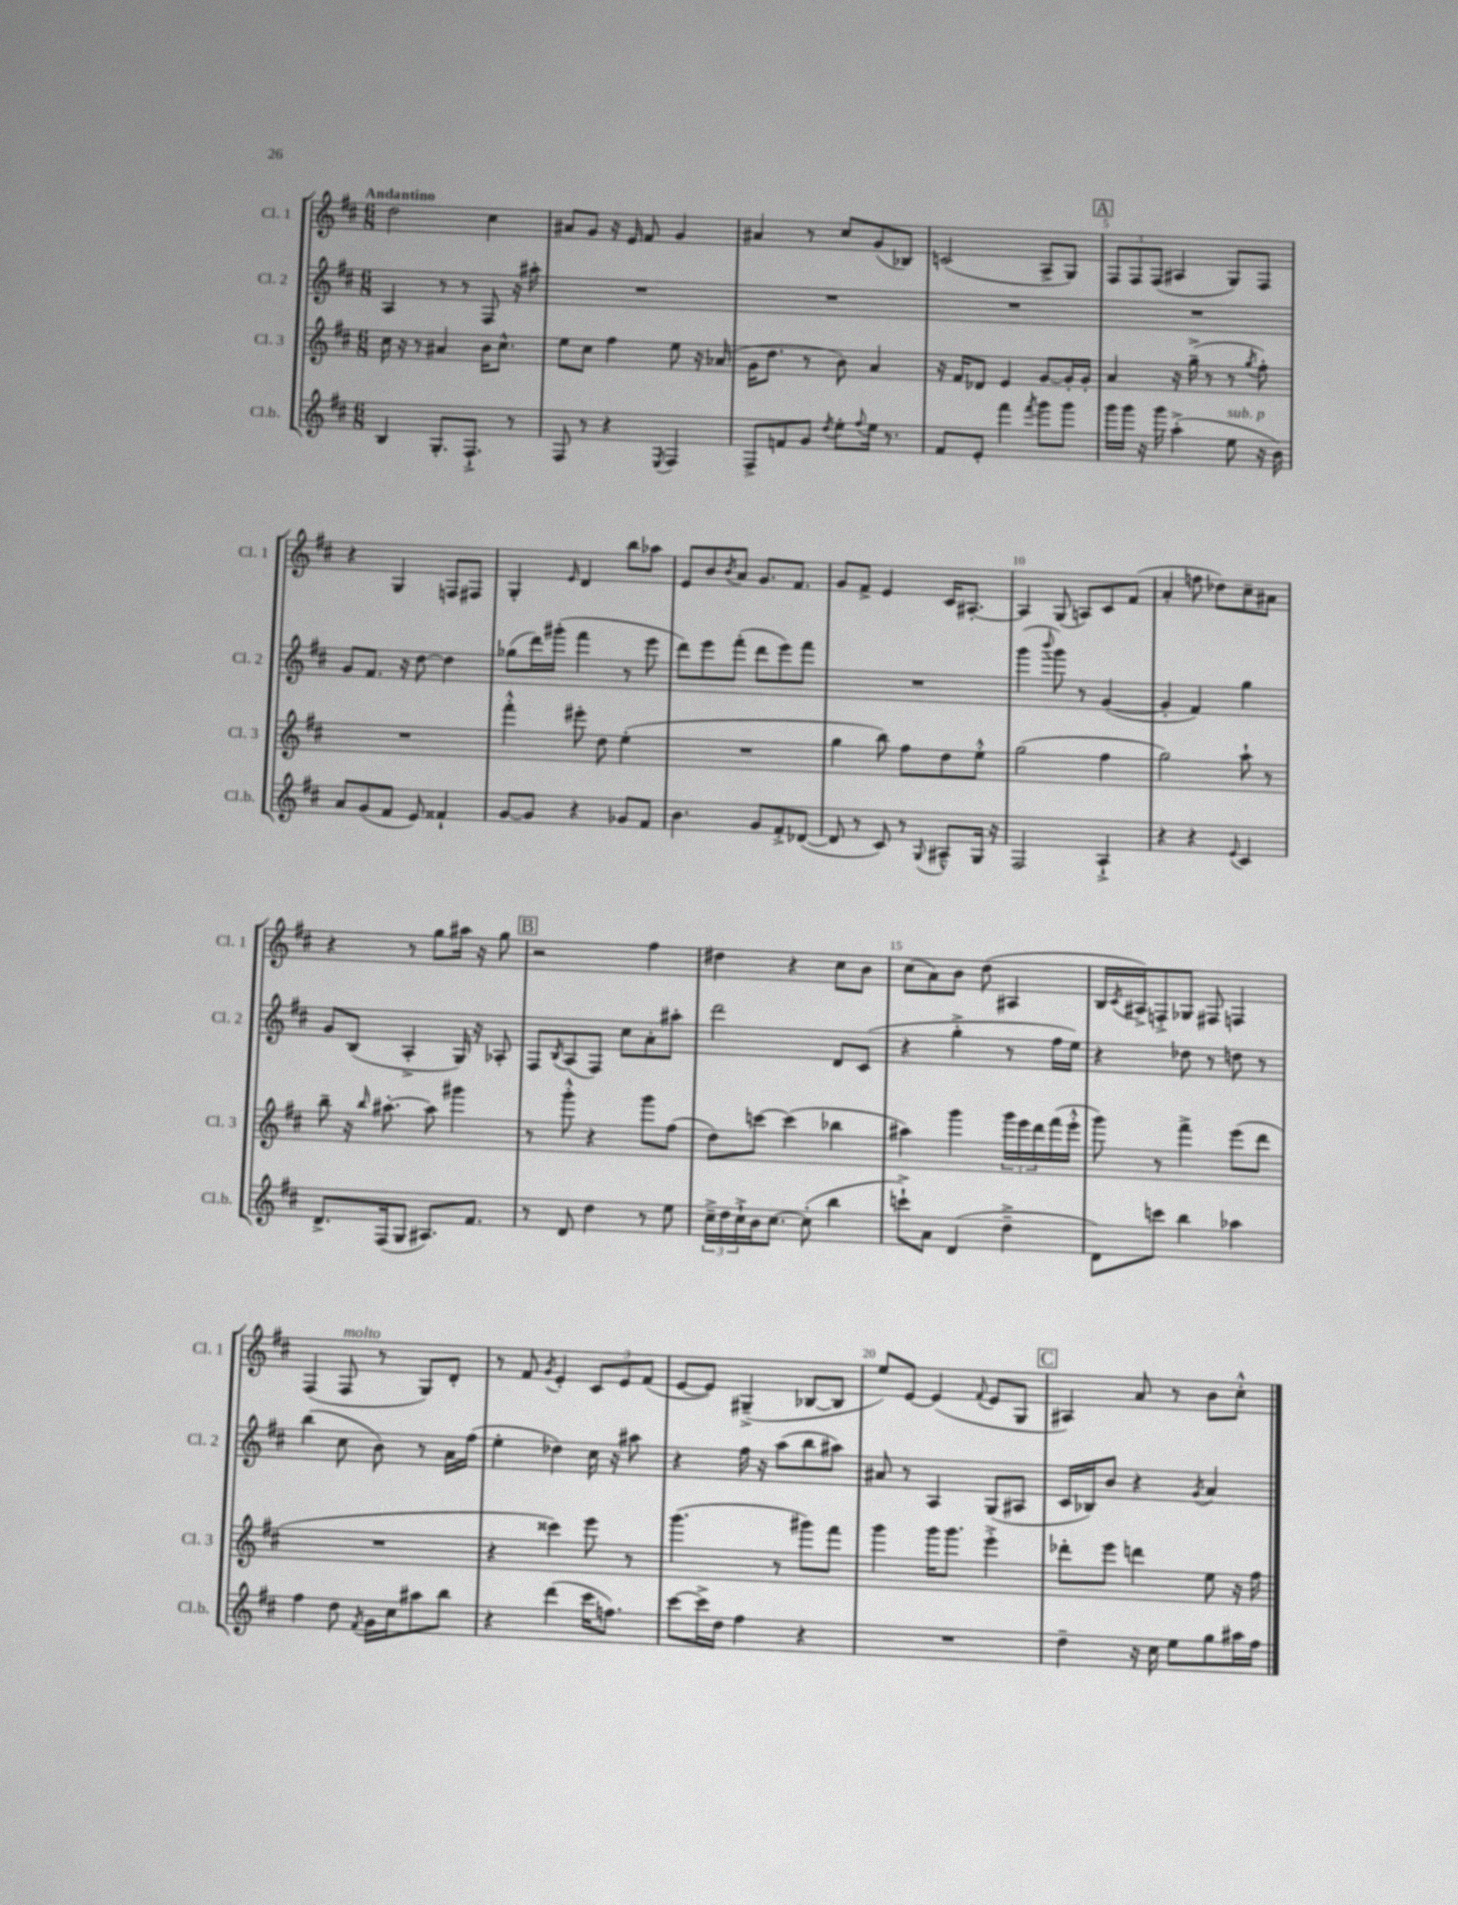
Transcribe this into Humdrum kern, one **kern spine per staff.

**kern	**kern	**kern	**kern
*staff4	*staff3	*staff2	*staff1
*clefG2	*clefG2	*clefG2	*clefG2
*k[f#c#]	*k[f#c#]	*k[f#c#]	*k[f#c#]
*M6/8	*M6/8	*M6/8	*M6/8
4B/	16cc#\	4A/	2dd\
.	16r	.	.
.	8r	.	.
8.G'/L	4a#/	8r	.
.	.	8r	.
8.F#`^/J	.	.	.
.	16b\LK	8F#/	4cc#\
.	8.cc#^^\J	.	.
8r	.	16r	.
.	.	16aa#'\	.
=	=	=	=
8F#/	8ee\L	2.r	8a#/L
8r	8cc#\J	.	8g/J
4r	4ff#\	.	16r
.	.	.	16e/
.	.	.	8f#/
8qE/	.	.	.
4F#/	8ee\	.	4g/
.	16r	.	.
.	(16a-/	.	.
=	=	=	=
8F#^/L	16g\LK	2.r	4a#/
.	8.dd\J	.	.
8f/	.	.	.
8g/J	8r	.	8r
8qdd/	.	.	.
8ee'\L	8b\)	.	8cc#/L
8qqff#/	.	.	.
16ee\Jk	4a/	.	(8g/
8.r	.	.	.
.	.	.	8B-/J)
=	=	=	=
8f#/L	16r	2.r	(2c/
.	16f#/LK	.	.
8e'/J	8d-/J	.	.
4fff#\	4e/	.	.
8qfff#/	.	.	.
8ggg\L	[8g/L	.	8A^/L
8ggg\J	16g'/]L	.	8G/J)
.	16g'/JJ	.	.
=	=	=	=
16ggg\LL	4a/	2.r	12F#/L
16ggg\JJ	.	.	.
.	.	.	12F#/
16r	.	.	.
.	.	.	(12F#/J
16ggg\	.	.	.
(4aa'^\	16r	.	4A#/
.	(16gg~^\	.	.
.	8r	.	.
8ee\	8r	.	8G/L)
.	8qgg/	.	.
16r	8ff#'\)	.	8F#/J
16b\)	.	.	.
=	=	=	=
8a/L	2.r	8g/L	4r
(8g/	.	8.f#/J	.
8f#/J	.	.	4G/
.	.	16r	.
8e/)	.	[8dd\	.
4f##`/	.	4dd\]	8F/L
.	.	.	8F#/J
=	=	=	=
[8g/L	4fff#'^^\	(8gg-\L	4G'/
8g/]J	.	16ddd\L)	.
.	.	(16ggg#'\JJ	.
.	.	.	16qqe/
4r	8eee#'\	4fff#\	4d/
.	8dd\	.	.
8g-/L	(4ee'\	8r	8bb\L
8f#/J	.	8eee\	8aa-\J
=	=	=	=
4.b\	2.r	8ddd\L)	8e/L
.	.	8eee\	8b/
.	.	.	8qb/
.	.	(8fff#'\J	8a/J
8g/L	.	8ddd\L	8.g/L
8f#'^/	.	8eee\)	.
.	.	.	8.f#/J
([8d-/J	.	8fff#\J	.
=	=	=	=
8d-/]	4gg\	2.r	8g/L
8r	.	.	8f#^/J
8c#/)	8bb\)	.	4e/
8r	8ff#\L	.	.
8qqG/	.	.	.
8A#~^^/L	8dd\	.	16c#/LK
.	.	.	[8.A#'/J
16G/Jk	8ee'^^\J	.	.
16r	.	.	.
=	=	=	=
2F#/	(2gg\	(4ggg\	4A#/]
.	.	8qqbbb/	.
.	.	8ggg\)	(8G/
.	.	8r	8A/L)
4A`^/	4ff#\	([4g/	8c#/
.	.	.	(8f#/J
=	=	=	=
4r	2gg\)	4g'/]	4a'/
4r	.	4f#/)	8ff\
.	.	.	8dd-\L)
8qqe/	.	.	.
4c#/	8aa`\	4gg\	8cc#~\
.	8r	.	8a#\J
=	=	=	=
8.d^/L	8bb~\	8g/L	4r
.	16r	(8B/J	.
.	16qqbb/	.	.
(16F#/k	[8.aa#'\	.	.
8G/J	.	4A'^/	8r
8.A#/L)	8aa#\]	.	8gg\L
.	4ggg#\	16G/)	16aa#\Jk
8.f#/J	.	16r	16r
.	.	8A-'/	8gg\
=	=	=	=
8r	8r	8F#/L	2r
.	.	8qB/	.
8d/	8ggg'^^\	(8A/	.
4dd\	4r	8F#/J)	.
.	.	8cc#\L	.
8r	8ggg\L	8a'\	4ff#\
8ee\	(8ff#\J	8aa#'\J	.
=	=	=	=
24cc#~^\LL	8dd\L)	2ddd\	4dd#\
24dd\	.	.	.
24cc#`^\	.	.	.
16b\J	[8ccc\J	.	.
[8.cc#\J	.	.	.
.	(4ccc\]	.	4r
(8cc#'\]	.	.	.
4bb\	4bb-\	8d/L	8cc#\L
.	.	(8c#/J	8b\J
=	=	=	=
8ccc`^\L)	4aa#\)	4r	(8cc#\L
8a\J	.	.	8a\)
(4d/	4ggg\	4gg'^\	8b\J
.	.	.	(8dd\
4dd~^\	24ggg\LL	8r	4A#/
.	24eee\	.	.
.	24ddd\	.	.
.	(16fff#\	16ff#\LL	.
.	16eee'^^\JJ	16ee\JJ)	.
=	=	=	=
8d\L)	8ggg\)	4r	16B/LL
.	.	.	8qc#/
.	.	.	16A#^/J)
8ccc\J	8r	.	8F'^/
4bb\	4fff#^\	8dd-\	8G-/J
.	.	8r	8F#/
4aa-\	(8eee\L	8dd\	4F/
.	8ddd\J	8r	.
=	=	=	=
4ff#\	2.r	(4bb\	(4F#/
8dd\	.	8cc#\	8F#/
8qf#/	.	.	.
16g\LL	.	8b\)	8r
16cc#\J	.	.	.
8aa#\	.	8r	8G/L)
8bb\J	.	16a\LL	8d'/J
.	.	(16ff#\JJ	.
=	=	=	=
4r	4r	4ee'\	8r
.	.	.	8f#/
.	.	.	8qg/
(4ddd\	4ccc##\)	4dd-\)	4e'/
16ccc#\LK	8eee\	16cc#\	12c#/L
8.ff\J)	.	16r	.
.	.	.	12e/
.	8r	8aa#\	.
.	.	.	(12f#/J
=	=	=	=
[8ccc#\L	(4.ggg\	4r	[8e/L
16ccc#^\]L	.	.	8e/]J)
16dd\JJ	.	.	.
4ff#\	.	16ff#\	(4G#~^/
.	.	16r	.
.	8r	(8aa\L	.
4r	8ggg#\L)	8bb\	[8B-/L
.	8fff#\J	8aa#\J)	8B-/]J
=	=	=	=
2.r	4ggg\	8a#/	8ee/L)
.	.	8r	[8e/J
.	16ggg\LK	4A/	(4e/]
.	8.ggg\J	.	.
.	.	.	8qqf#/
.	4eee'^\	(8G/L	8e/L
.	.	8A#/J	8G/J
=	=	=	=
4dd~\	8ddd-'\L	16c#/LL	4A#/)
.	.	16B-/J)	.
.	8eee\J	8b/J	.
16r	4ddd\	4r	8a/
16cc#\	.	.	.
8ee\L	.	.	8r
.	.	8qg/	.
8gg\	8ee\	4a/	8b\L
16aa#\L	16r	.	8cc#'^^\J
16ff#\JJ	16ff#\	.	.
==	==	==	==
*-	*-	*-	*-
